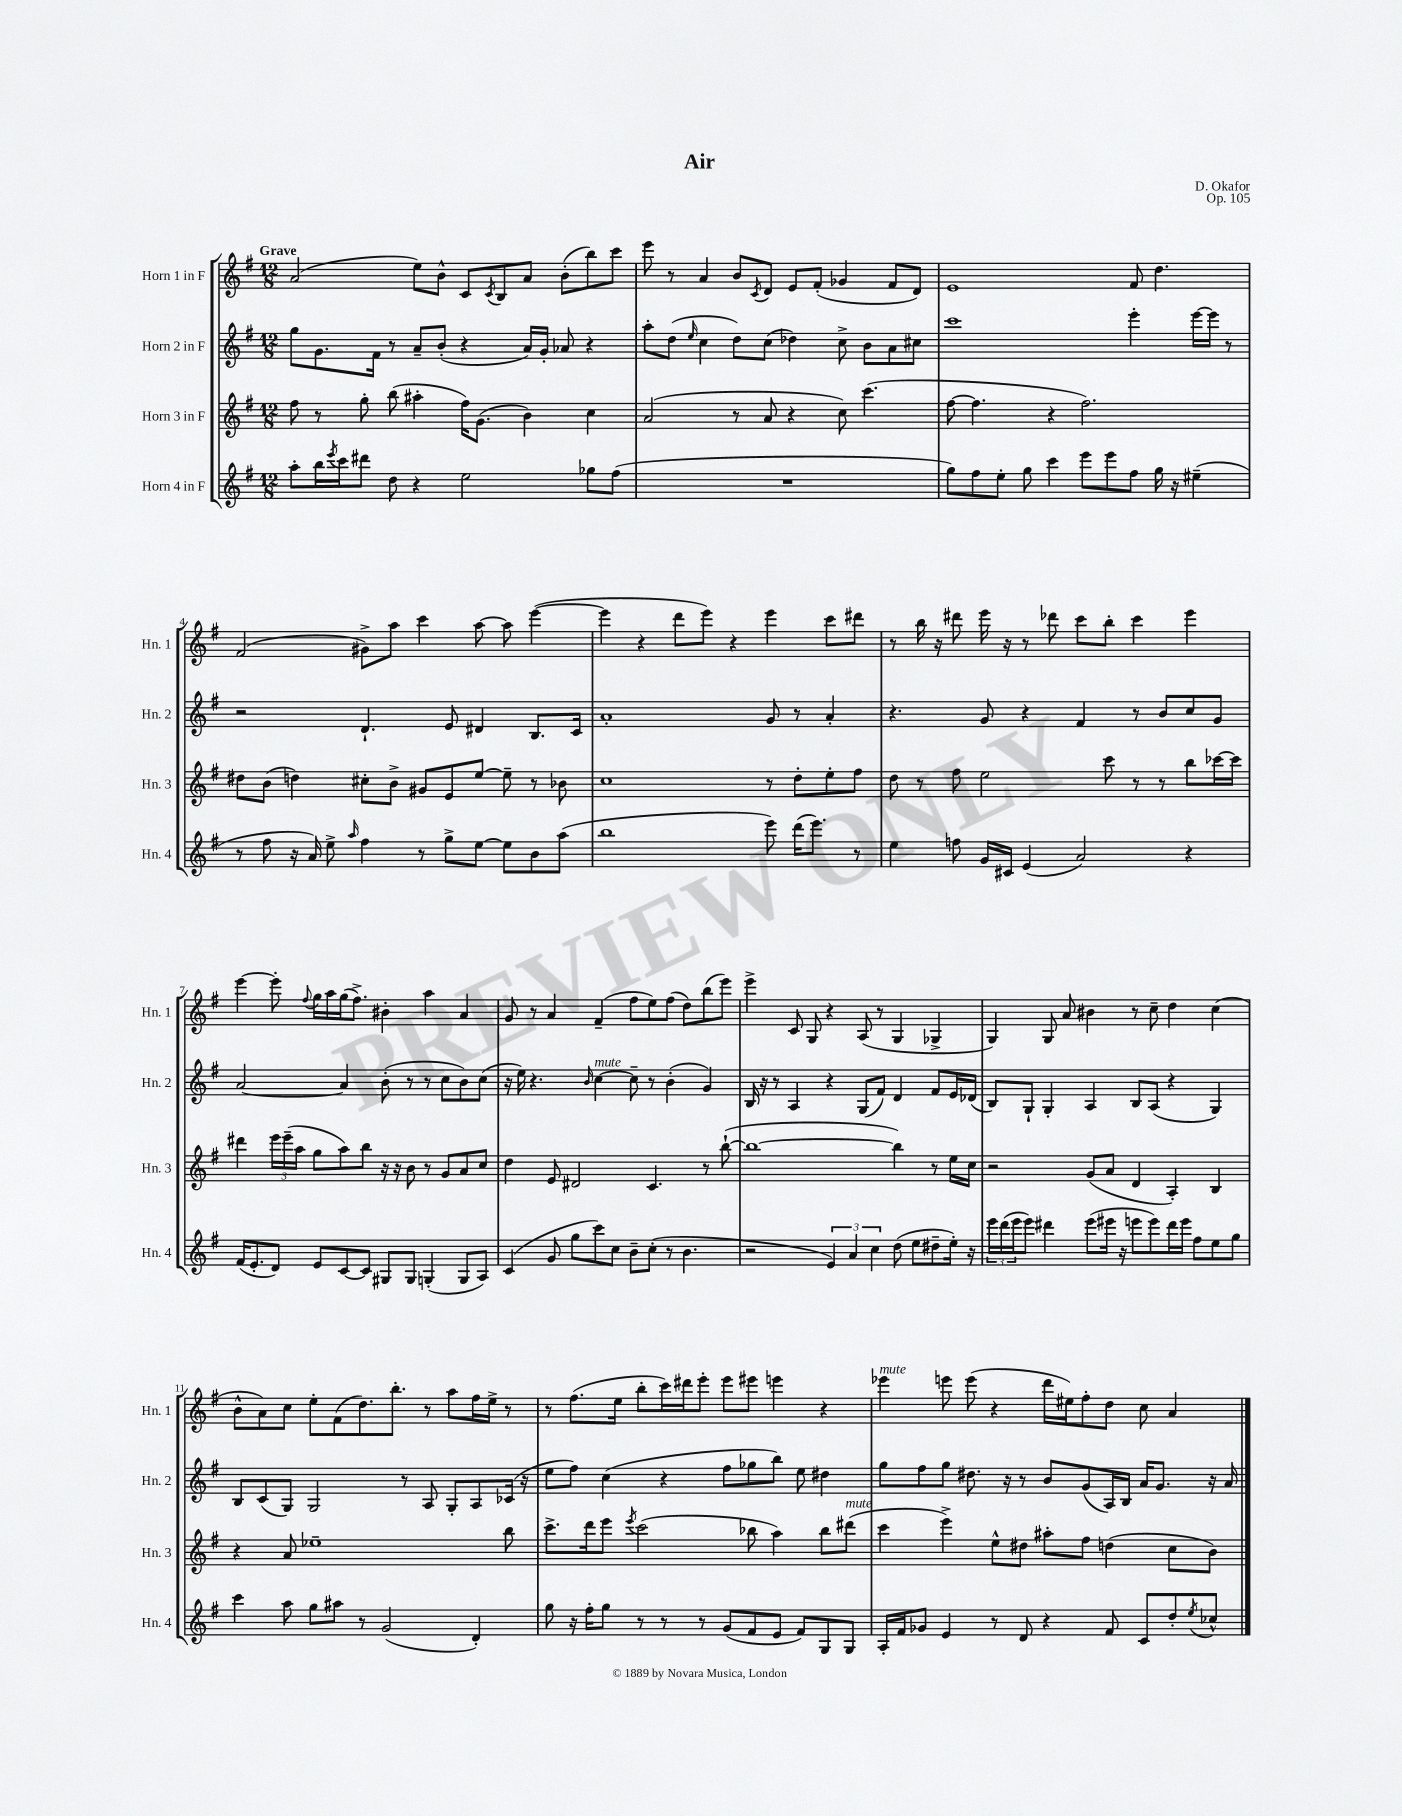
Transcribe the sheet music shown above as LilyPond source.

\header { title = "Air" composer = "D. Okafor" opus = "Op. 105" }
<<
\new StaffGroup <<
\new Staff = "s0" \with { instrumentName = "Horn 1 in F" shortInstrumentName = "Hn. 1" } {
    \clef treble \key g \major \numericTimeSignature \time 12/8 \tempo "Grave"
    a'2( e''8) b'8-^ c'8 \acciaccatura { c'8 } b8 a'8 b'8-.( b''8) c'''8 |
    e'''8 r8 a'4 b'8 \acciaccatura { c'8 } d'8 e'8 fis'8-.( ges'4 fis'8 d'8) |
    e'1 fis'8 d''4. |
    fis'2( gis'8->) a''8 c'''4 a''8~ a''8 e'''4~( |
    e'''4 r4 d'''8 e'''8) r4 e'''4 c'''8 dis'''8 |
    r8 b''16 r16 dis'''8 e'''16 r16 r8 des'''8 c'''8 b''8-. c'''4 e'''4 |
    e'''4~ e'''8-. \appoggiatura { fis''8 } g''16 a''16 g''16( fis''8.->) bis'4-. a''4 a'4 |
    g'8 r8 a'4 fis'4--( fis''8 e''8) fis''8( d''8) b''8( e'''8) |
    e'''4-> c'8 g8 r4 a8( r8 g4 ges4-> |
    g4) g8 a'8 bis'4 r8 c''8-- d''4 c''4( |
    b'8-^ a'8) c''8 e''8-. fis'8( d''8.) b''8.-. r8 a''8 fis''16 e''16-> r8 |
    r8 fis''8.( e''16 b''8-. c'''16) dis'''16 e'''8-. e'''8 eis'''8 e'''4 r4 |
    ees'''4^\markup { \italic "mute" } e'''8 e'''8( r4 d'''16 eis''16) fis''8-. d''8 c''8 a'4 \bar "|." |
}
\new Staff = "s1" \with { instrumentName = "Horn 2 in F" shortInstrumentName = "Hn. 2" } {
    \clef treble \key g \major \numericTimeSignature \time 12/8
    g''8 g'8. fis'16 r8 a'8-- b'8-.( r4 a'16) g'16-. aes'8 r4 |
    a''8-. d''8( \grace { e''16 } c''4 d''8) c''8( des''4) c''8-> b'8 a'8 cis''8 |
    c'''1 e'''4-. e'''16~ e'''16 r8 |
    r2 d'4.-! e'8 dis'4 b8. c'16 |
    a'1-. g'8 r8 a'4-. |
    r4. g'8 r4 fis'4 r8 b'8 c''8 g'8 |
    a'2~ a'4 b'8-.( r8 r8 c''8 b'8) c''8( |
    r16 e''16) r4. \grace { b'16 } c''4~^\markup { \italic "mute" } c''8-- r8 b'4-.( g'4) |
    b16 r16 r8 a4 r4 g8( fis'8) d'4 fis'8 e'16 des'16( |
    b8) g8-! g4-. a4 b8 a8( r4 g4) |
    b8 c'8( g8) g2 r8 a8 g8-. a8 ces'16( r16 |
    e''8 fis''8) c''4( r4 fis''8 ges''8 b''8) e''8 dis''4 |
    g''8 fis''8 g''8 dis''8. r16 r8 b'8 g'8( a16) b16 a'16 g'8. r16 a'16 \bar "|." |
}
\new Staff = "s2" \with { instrumentName = "Horn 3 in F" shortInstrumentName = "Hn. 3" } {
    \clef treble \key g \major \numericTimeSignature \time 12/8
    fis''8 r8 g''8-. b''8( ais''4-. fis''16) g'8.( b'4) c''4 |
    a'2( r8 a'8 r4 c''8) c'''4.( |
    fis''8~ fis''4. r4 fis''2.) |
    dis''8 b'8( d''4) cis''8-. b'8-> gis'8 e'8 e''8~ e''8-- r8 bes'8 |
    c''1 r8 d''8-. e''8-. fis''8 |
    d''8 r8 fis''8 e''2 c'''8 r8 r8 b''8 ces'''16~ ces'''16 |
    dis'''4 \tuplet 3/2 { e'''16 e'''16--( a''16 } g''8 a''8) b''8 r16 r16 b'8 r8 g'8 a'8 c''8 |
    d''4 e'8 dis'2 c'4. r8 b''8~-!( |
    b''1~ b''4) r8 e''16 c''16 |
    r2 g'8( a'8 d'4 a4-.) b4 |
    r4 a'8 ees''1-- b''8 |
    c'''8.-> d'''16 e'''8 \acciaccatura { e'''8 } c'''2( bes''8 a''4) bes''8 dis'''8^\markup { \italic "mute" }( |
    c'''4 e'''4->) e''8-^ dis''8 ais''8-. fis''8 d''4( c''8 b'8) \bar "|." |
}
\new Staff = "s3" \with { instrumentName = "Horn 4 in F" shortInstrumentName = "Hn. 4" } {
    \clef treble \key g \major \numericTimeSignature \time 12/8
    a''8-. b''16 \acciaccatura { e'''8 } c'''16 dis'''8 d''8 r4 e''2 ges''8 fis''8( |
    R1. |
    g''8) fis''8 e''8-. g''8 c'''4 e'''8 e'''8 fis''8 g''16 r16 eis''4--( |
    r8 fis''8 r16 a'16) e''8-> \grace { a''16 } fis''4 r8 g''8-> e''8~ e''8 b'8 a''8( |
    b''1 e'''8) d'''16( e'''8.) r8 |
    e''4 f''8 g'16 cis'16 e'4( a'2) r4 |
    fis'16( e'8.-. d'8) e'8 c'8~ c'8 gis8 gis8 g4-.( g8 a8) |
    c'4( g'8 g''8 c'''8) c''8 b'8-- c''8-.( r8 b'4. |
    r2 \tuplet 3/2 { e'4) a'4 c''4 } d''8( e''8 dis''8-- e''16-.) r16 |
    \tuplet 3/2 { e'''16 d'''16( e'''16 } e'''8) dis'''4 e'''8( eis'''16 r16 e'''8 e'''8) dis'''16 e'''16 fis''8 e''8 g''8 |
    c'''4 a''8 g''8 ais''8 r8 g'2( d'4-.) |
    g''8 r16 fis''16-. g''8 r8 r8 r8 g'8( fis'8 e'8 fis'8) g8 g8 |
    a16-. fis'16 ges'8 e'4 r8 d'8 r4 fis'8 c'8 d''8-. \acciaccatura { e''8 } ces''8-^ \bar "|." |
}
>>
>>
